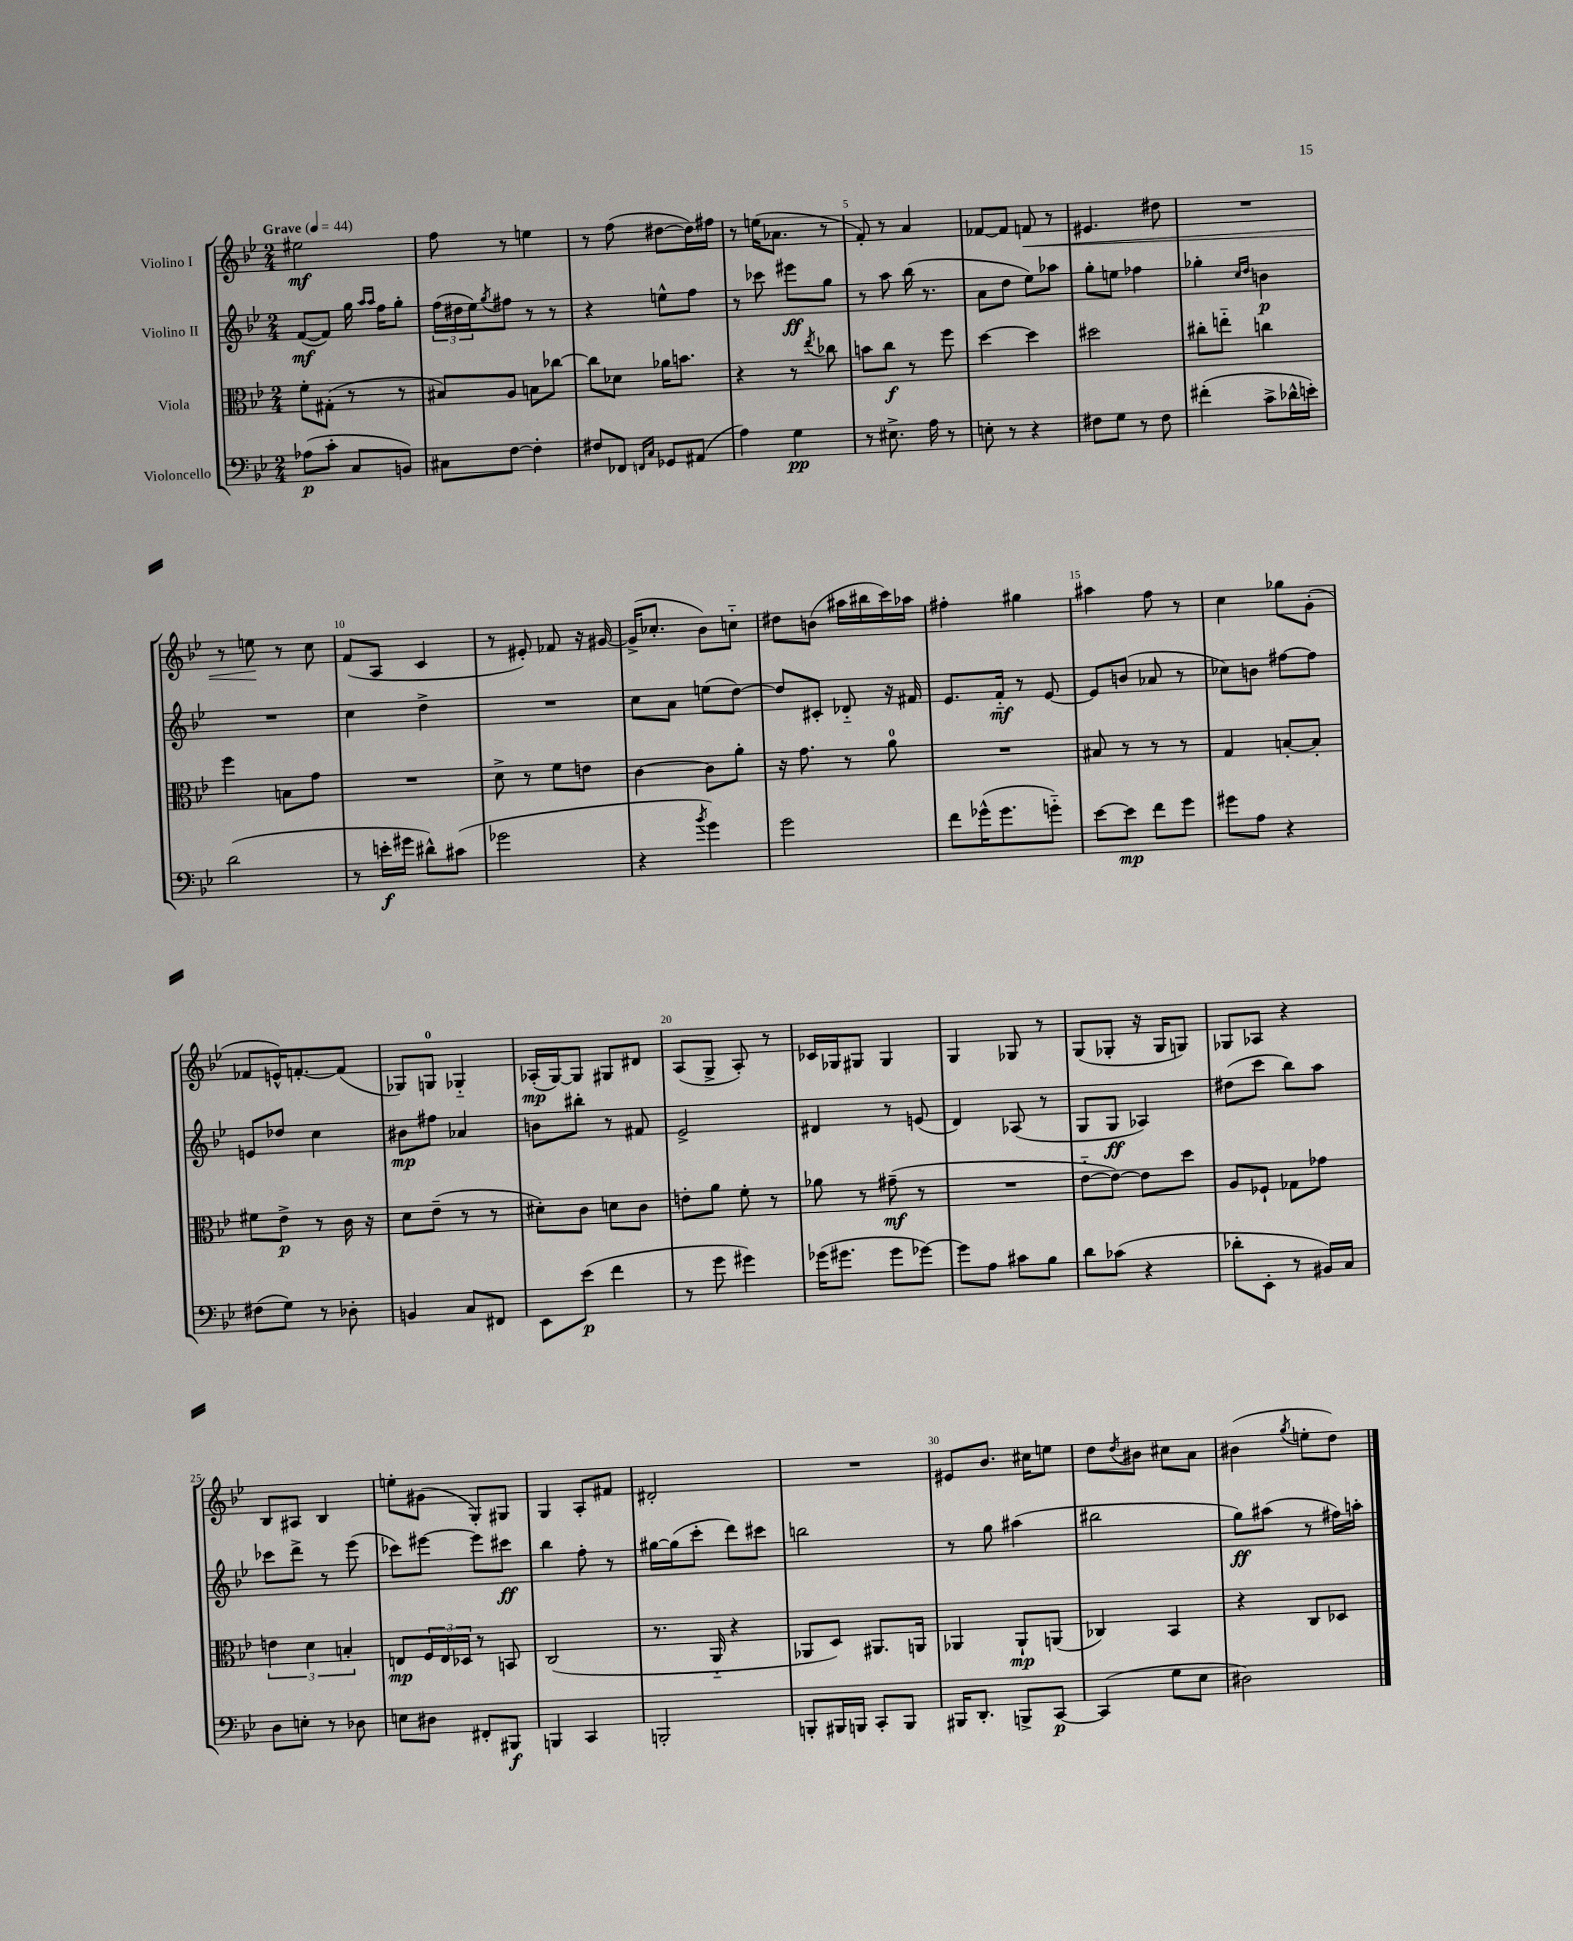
<<
\new StaffGroup <<
\new Staff = "s0" \with { instrumentName = "Violino I" } {
    \clef treble \key bes \major \numericTimeSignature \time 2/4 \tempo "Grave" 4 = 44
    eis''2\mf |
    f''8 r8 e''4 |
    r8 f''8( dis''8~ dis''16) fis''16 |
    r8 e''16( aes'8. r8 |
    f'8-.) r8 a'4 |
    fes'8~ fes'8 f'8\< r8 |
    eis'4. dis''8 |
    R2 |
    r8 e''8\! r8 c''8 |
    f'8( a8 c'4 |
    r8 eis'8-.) fes'8 r16 gis'16~ |
    gis'16->( ces''8.-. bes'8) c''8-_ |
    dis''8 b'8( ais''16 bis''16 c'''16) aes''16 |
    fis''4-. gis''4 |
    ais''4 f''8 r8 |
    c''4 ges''8 g'8-.( |
    fes'8 e'16-^) f'8.~-. f'8( |
    ges8) g8-0 ges4-_ |
    aes16-.\mp( g16~) g8 gis8 dis'8 |
    a8( g8-> a8-.) r8 |
    ces'16 ges16 gis8 gis4 |
    g4 ges8 r8 |
    g8( ges8-. r16 ges16 g8) |
    ges8 aes8 r4 |
    bes8 ais8 bes4 |
    e''8-. gis'8( g8-.) gis8 |
    g4 a8-. fis'8 |
    dis'2-. |
    R2 |
    eis'8 bes'8. cis''16 e''8 |
    d''8 \acciaccatura { d''8 } bis'8 cis''8 a'8 |
    bis'4( \acciaccatura { g''8 } e''8-. d''8) \bar "|." |
}
\new Staff = "s1" \with { instrumentName = "Violino II" } {
    \clef treble \key bes \major \numericTimeSignature \time 2/4
    f'8~\mf( f'8) g''16 \grace { a''16 a''16 } f''16 g''8-. |
    \tuplet 3/2 { f''16( dis''16 ees''16) } \acciaccatura { g''8 } fis''8 r8 r8 |
    r4 e''8-^ f''8 |
    r8 ces'''8 eis'''8\ff g''8 |
    r8 a''8 bes''16( r8. |
    a'8 d''8 ees''8) aes''8 |
    g''8-. e''8 fes''4 |
    ges''4-. \grace { c''16 d''16 } b'4\p |
    R2 |
    c''4 d''4-> |
    R2 |
    c''8 a'8 e''8( d''8~) |
    d''8 cis'8-. des'8-_ r16 fis'16 |
    ees'8. f'16-_\mf r8 ees'8~ |
    ees'8 b'8( aes'8 r8 |
    ces''8) b'8 fis''8~ fis''8 |
    e'8 des''8 c''4 |
    bis'8\mp fis''8 aes'4 |
    b'8 bis''8-. r8 fis'8 |
    ees'2-> |
    dis'4 r8 e'8( |
    d'4) aes8( r8 |
    g8 g8\ff aes4) |
    dis''8( c'''8 bes''8) a''8 |
    ces'''8 d'''8-> r8 ees'''8( |
    ces'''8) eis'''8~ eis'''8 cis'''8\ff |
    bes''4 f''8-. r8 |
    gis''16~ gis''16( c'''8-. d'''8) cis'''8 |
    b''2 |
    r8 g''8 ais''4( |
    bis''2 |
    g''8\ff) ais''8( r8 fis''16) a''16-. \bar "|." |
}
\new Staff = "s2" \with { instrumentName = "Viola" } {
    \clef alto \key bes \major \numericTimeSignature \time 2/4
    f'8-. gis8-.( r8 r8 |
    bis8) a8 b8 ces''8~ |
    ces''8 des'8 aes'16 b'8. |
    r4 r8 \acciaccatura { ees''8 } ces''8 |
    b'8 c''8\f r8 f''8 |
    d''4~ d''4 |
    dis''2 |
    cis''8-. e''8-_ c''4 |
    f''4 b8 g'8 |
    R2 |
    d'8-> r8 f'8 e'8 |
    c'4~ c'8 a'8-. |
    r16 g'8. r8 a'8-0 |
    R2 |
    bis8 r8 r8 r8 |
    g4 b8~-. b8-. |
    fis'8 ees'8->\p r8 c'16 r16 |
    d'8 ees'8--( r8 r8 |
    dis'8-.) c'8 d'8 c'8 |
    e'8-. a'8 f'8-. r8 |
    aes'8 r8 gis'8--\mf( r8 |
    R2 |
    ees'8~-_ ees'8~) ees'8 d''8 |
    a8 fes8-! ges8 ges'8 |
    \tuplet 3/2 { e'4 d'4 b4-. } |
    e8\mp \tuplet 3/2 { f16 e16 des16 } r8 b,8 |
    c2( |
    r8. a,16-_ r4 |
    aes,8 d8) ais,8. a,16 |
    aes,4 aes,8-!\mp a,8( |
    ces4) bes,4 |
    r4 c8 des8 \bar "|." |
}
\new Staff = "s3" \with { instrumentName = "Violoncello" } {
    \clef bass \key bes \major \numericTimeSignature \time 2/4
    aes8\p( c'8-. c8 b,8) |
    cis8 f8~ f4-. |
    fis8 fes,8 \grace { f,16 c16 } ges,8 ais,8( |
    a4) g4\pp |
    r8 eis8.-> a16 r8 |
    e8-. r8 r4 |
    fis8 g8 r8 fis8 |
    fis'4-.( c'8-> des'16-^ e'16-.) |
    d'2( |
    r8 e'16-.\f gis'16 dis'8-^) cis'8( |
    ges'2 |
    r4 \acciaccatura { bes'8 } g'4) |
    g'2 |
    f'8 ges'16-^( ges'8. g'8-_) |
    ees'8~ ees'8\mp f'8 g'8 |
    gis'8 a8 r4 |
    fis8( g8) r8 des8-. |
    b,4 c8 fis,8 |
    ees,8 ees'8\p( f'4 |
    r8 g'8 gis'4) |
    ges'16( gis'8. gis'8 ges'8~) |
    ges'8 a8 cis'8 bes8 |
    d'8 ces'8( r4 |
    des'8-. ees,8-. r8 bis,16) c16 |
    d8 e8-. r8 des8 |
    e8 dis8 fis,8-. bis,,8\f |
    b,,4 c,4 |
    b,,2-. |
    b,,8-. bis,,16 b,,16 c,8-. b,,8 |
    bis,,16 d,8.-. b,,8-> c,8~\p |
    c,4( g8 ees8 |
    dis2) \bar "|." |
}
>>
>>
\layout { \context { \Score \override BarNumber.break-visibility = ##(#f #t #t) barNumberVisibility = #(every-nth-bar-number-visible 5) } }
